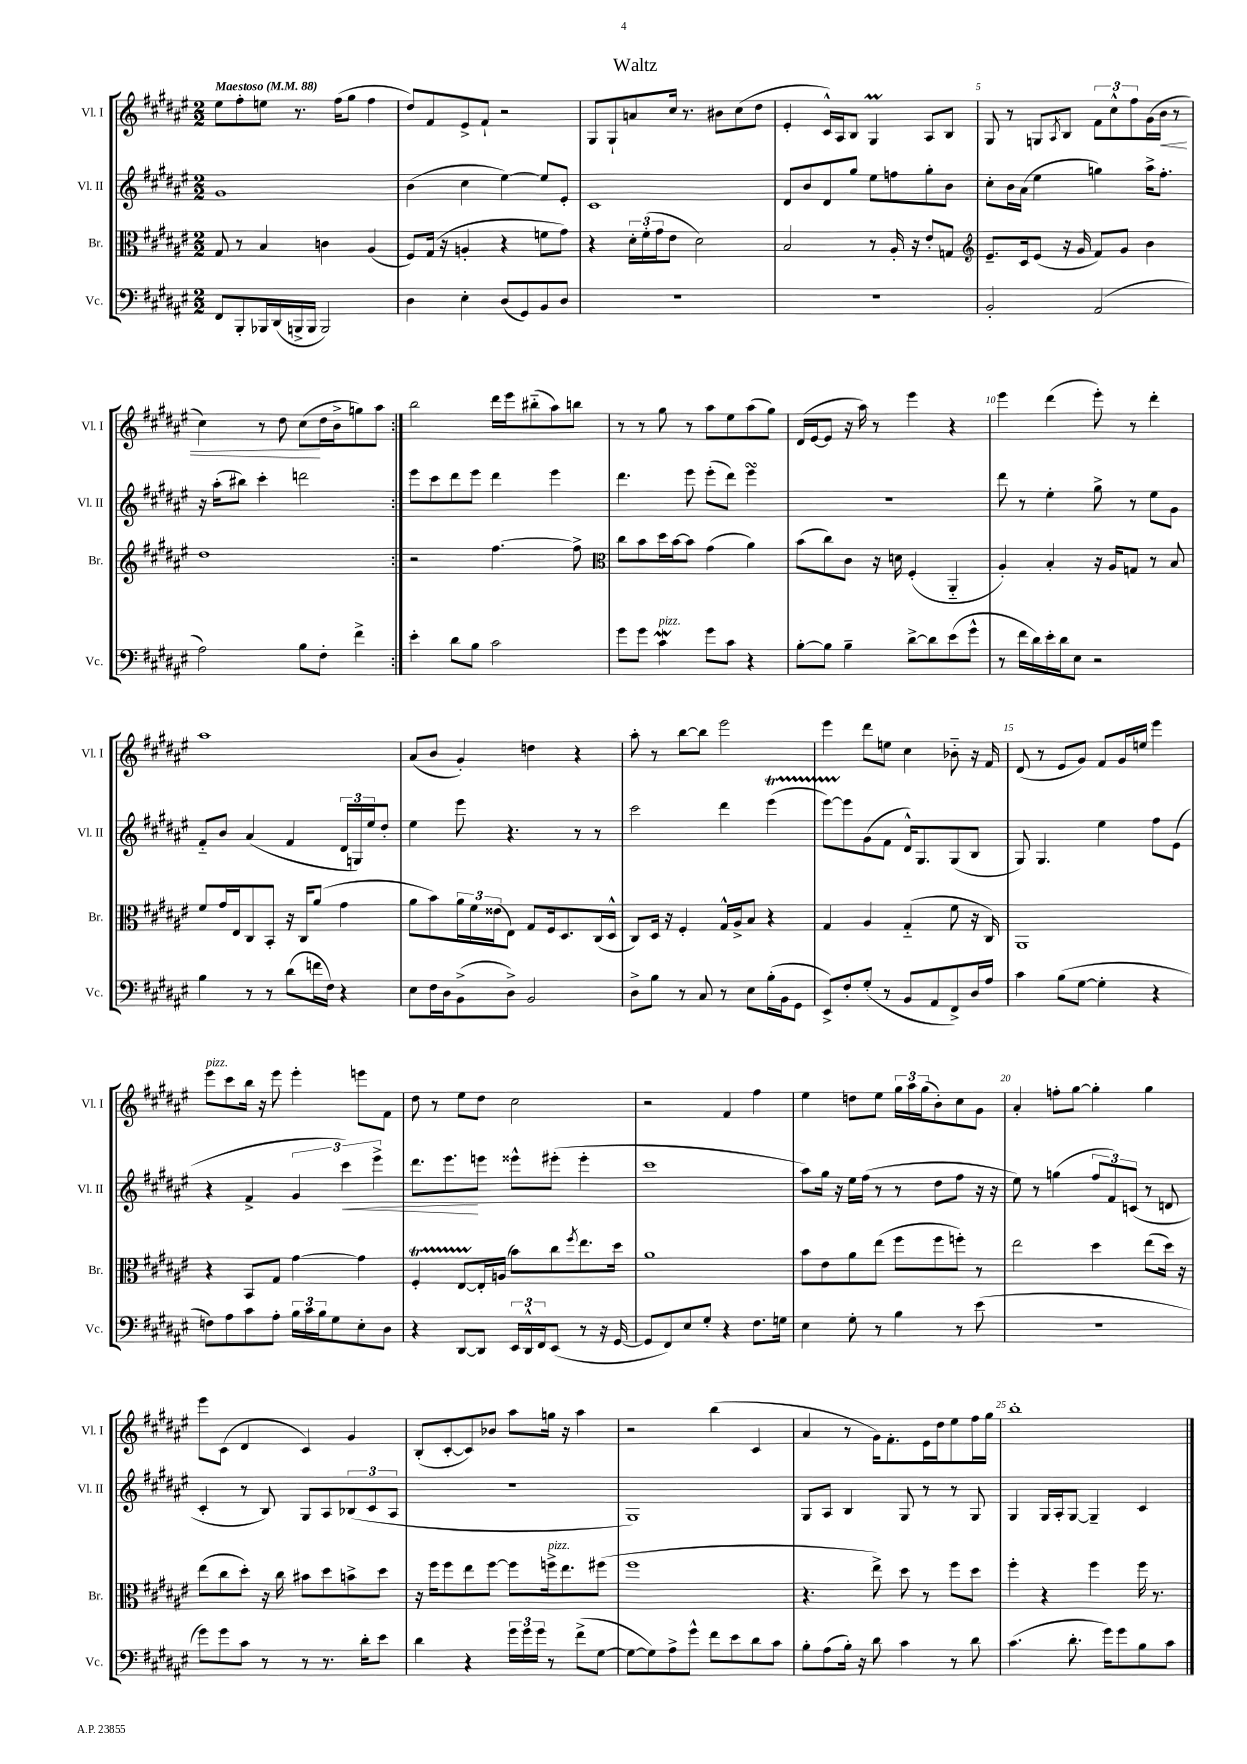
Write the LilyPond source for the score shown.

\header { title = "Waltz" }
<<
\new StaffGroup <<
\new Staff = "s0" \with { instrumentName = "Vl. I" shortInstrumentName = "Vl. I" } {
    \clef treble \key fis \major \numericTimeSignature \time 2/2 \tempo "Maestoso" 4 = 88
    \repeat volta 2 { eis''8 fis''8-. e''8 r8. fis''16( gis''8 fis''4 |
    dis''8) fis'8 eis'8-> fis'8-! r2 |
    gis8 gis8-! a'8 cis''16 r8. bis'8 cis''8( dis''8 |
    eis'4-. cis'16-^) ais16 b8 gis4\prall ais8 b8 |
    gis8 r8 g8 \acciaccatura { ais8 } b8 \tuplet 3/2 { fis'8 cis''8-^ fis''8 } gis'16( b'16\< r8 |
    cis''4) r8 dis''8 cis''8\!( dis''16 b'16-> g''8) ais''8 | }
    b''2 dis'''16 eis'''16 bis''8-_( ais''8) b''8 |
    r8 r8 gis''8 r8 ais''8 eis''8 ais''8( gis''8) |
    dis'16( eis'16~ eis'8 r16 ais''16) r8 eis'''4 r4 |
    eis'''4 dis'''4( eis'''8-.) r8 dis'''4-. |
    ais''1 |
    ais'8( b'8 gis'4-.) d''4 r4 |
    ais''8-. r8 b''8~ b''8 eis'''2 |
    eis'''4 dis'''8 e''8 cis''4 bes'8-_ r16 fis'16 |
    dis'8( r8 eis'8 gis'8) fis'8 gis'16 e''16 eis'''4 |
    eis'''8^\markup { \italic "pizz." } cis'''8 b''16 r16 eis'''8 eis'''4-. e'''8 fis'8 |
    dis''8 r8 eis''8 dis''8 cis''2 |
    r2 fis'4 fis''4 |
    eis''4 d''8 eis''8 \tuplet 3/2 { gis''16 ais''16 gis''16( } b'8-.) cis''8 gis'8 |
    ais'4-. f''8-. gis''8~ gis''4-. gis''4 |
    eis'''8 cis'8( dis'4 cis'4) gis'4 |
    b8-.( cis'8~-. cis'8) bes'8 ais''8 g''16 r16 ais''4 |
    r2 b''4( cis'4 |
    ais'4 r8 gis'16) fis'8.-. eis'16 dis''16 eis''8 fis''16 gis''16 |
    b''1-. \bar "|." |
}
\new Staff = "s1" \with { instrumentName = "Vl. II" shortInstrumentName = "Vl. II" } {
    \clef treble \key fis \major \numericTimeSignature \time 2/2
    \repeat volta 2 { gis'1 |
    b'4( cis''4 eis''4~) eis''8 eis'8-. |
    cis'1 |
    dis'8 b'8 dis'8 gis''8 eis''8 f''8 gis''8-. b'8 |
    cis''8-. b'16 ais'16( eis''4 g''4) ais''16-> fis''8.-. |
    r16 ais''16-.( bis''8) cis'''4-. d'''2 | }
    eis'''8 cis'''8 dis'''8 eis'''8 dis'''4 eis'''4 |
    dis'''4. eis'''8 eis'''8-.( dis'''8) eis'''4\turn |
    R1 |
    dis'''8 r8 eis''4-. gis''8-> r8 eis''8 gis'8 |
    fis'8-_ b'8 ais'4( fis'4 \tuplet 3/2 { dis'16 g16) eis''16 } dis''8-. |
    eis''4 eis'''8 r4. r8 r8 |
    cis'''2 dis'''4 eis'''4\startTrillSpan( |
    eis'''8~) eis'''8\stopTrillSpan gis'8( fis'8 dis'16-^) gis8. gis8( b8 |
    gis8) gis4. eis''4 fis''8 eis'8( |
    r4 fis'4-> \tuplet 3/2 { gis'4 cis'''4\<) eis'''4-> } |
    dis'''8. eis'''8.\! e'''8 eisis'''8-^ eis'''8-.( eis'''4-. |
    cis'''1 |
    ais''8) gis''16 r16 eis''16 fis''16( r8 r8 dis''8 fis''8 r16 r16 |
    eis''8) r8 g''4( \tuplet 3/2 { fis''8 fis'8) c'8( } r8 d'8 |
    cis'4-. r8 b8) gis8 ais8 \tuplet 3/2 { bes8( cis'8 ais8 } |
    R1 |
    gis1) |
    gis8 ais8 b4 gis8 r8 r8 gis8 |
    gis4 gis16 ais16-. gis8~ gis4-- cis'4 \bar "|." |
}
\new Staff = "s2" \with { instrumentName = "Br." shortInstrumentName = "Br." } {
    \clef alto \key fis \major \numericTimeSignature \time 2/2
    \repeat volta 2 { gis8 r8 b4 c'4 ais4( |
    fis8) gis16( r16 a4-. r4 f'8 gis'8) |
    r4 \tuplet 3/2 { dis'16-. fis'16-.( gis'16 } eis'8 dis'2) |
    b2 r8 ais16-. r16 eis'8-. g8 |
    \clef treble eis'8.-- cis'16 eis'8( r16 gis'16 fis'8) gis'8 b'4 |
    dis''1 | }
    r2 fis''4.~ fis''8-> |
    \clef alto cis''8 b'8 dis''16 b'16~ b'8 gis'4( ais'4) |
    b'8( cis''8) cis'8 r16 d'16 fis4-.( ais,4-_ |
    ais4-.) b4-. r16 ais16 g8 r8 b8 |
    fis'8 gis'16 eis16 cis8 b,8-. r16 cis16 ais'8( gis'4 |
    ais'8 b'8) \tuplet 3/2 { ais'16 fis'16 eisis'16( } eis8) gis8 fis16 dis8. cis16( dis16-^ |
    cis8) dis16 r16 fis4-. gis16-^ ais16-> b8 r4 |
    gis4 ais4 gis4-_( fis'8 r16 cis16) |
    ais,1 |
    r4 b,8 gis8 gis'4~ gis'4 |
    fis4-.\startTrillSpan eis8~ eis16-.\stopTrillSpan a16( b'8) cis''8 \acciaccatura { fis''8 } eis''8. dis''16 |
    ais'1 |
    b'8 eis'8 ais'8 eis''8( fis''8 fis''8 f''8-.) r8 |
    eis''2 dis''4 eis''8( dis''16) r16 |
    eis''8( cis''8 dis''8-.) r16 cis''16 bis'8 dis''8 b'8-> dis''8 |
    r16 fis''16 fis''8 eis''8 fis''8~ fis''8 f''16->^\markup { \italic "pizz." } eis''8. fis''8( |
    fis''1 |
    r4. eis''8->) dis''8 r8 fis''8 dis''8 |
    fis''4-. r4 fis''4 fis''16 r8. \bar "|." |
}
\new Staff = "s3" \with { instrumentName = "Vc." shortInstrumentName = "Vc." } {
    \clef bass \key fis \major \numericTimeSignature \time 2/2
    \repeat volta 2 { fis,8 b,,8-. bes,,16 dis,16( b,,16-> b,,16 b,,2) |
    dis4 eis4-. dis8( gis,8) b,8 dis8 |
    R1 |
    R1 |
    b,2-. ais,2( |
    ais2) b8 fis8-. fis'4-> | }
    eis'4-. dis'8 b8 cis'2 |
    gis'8 gis'8 cis'4\mordent^\markup { \italic "pizz." } gis'8 cis'8 r4 |
    b8~-. b8 b4-- dis'8~-> dis'8 eis'8( gis'8-^ |
    r8 fis'16 dis'16) eis'16-. dis'16 eis8 r2 |
    b4 r8 r8 dis'8( f'16 fis16) r4 |
    eis8 fis16 dis16 b,8->( dis8->) b,2 |
    dis8-> b8 r8 cis8 r8 eis8 b16-.( b,16 gis,8 |
    eis,8->) fis8-. gis8-.( r8 b,8 ais,8 fis,8->) dis16 ais16 |
    cis'4 b8( gis8~ gis4-. r4 |
    f8) ais8 cis'8 ais8-. \tuplet 3/2 { b16 cis'16 b16 } gis8 eis8-. dis8 |
    r4 dis,8~ dis,8 \tuplet 3/2 { eis,16 dis,16-^ fis,16 } eis,8( r8 r16 gis,16~ |
    gis,8 fis,8) eis8 gis8-. r4 fis8. g16 |
    eis4 gis8-. r8 b4 r8 eis'8( |
    R1 |
    gis'8) gis'8 cis'8 r8 r8 r8. dis'16-. eis'8 |
    dis'4 r4 \tuplet 3/2 { gis'16 gis'16 gis'16 } r8 fis'8->( gis8~ |
    gis8~ gis8) ais8-> gis'8-^ fis'8 eis'8 dis'8 cis'8 |
    b8-. ais8( b16-.) r16 dis'8 cis'4 r8 dis'8 |
    cis'4.( dis'8.-. gis'16) gis'8 b8 cis'8 \bar "|." |
}
>>
>>
\layout { \context { \Score \override BarNumber.break-visibility = ##(#f #t #t) barNumberVisibility = #(every-nth-bar-number-visible 5) } }
